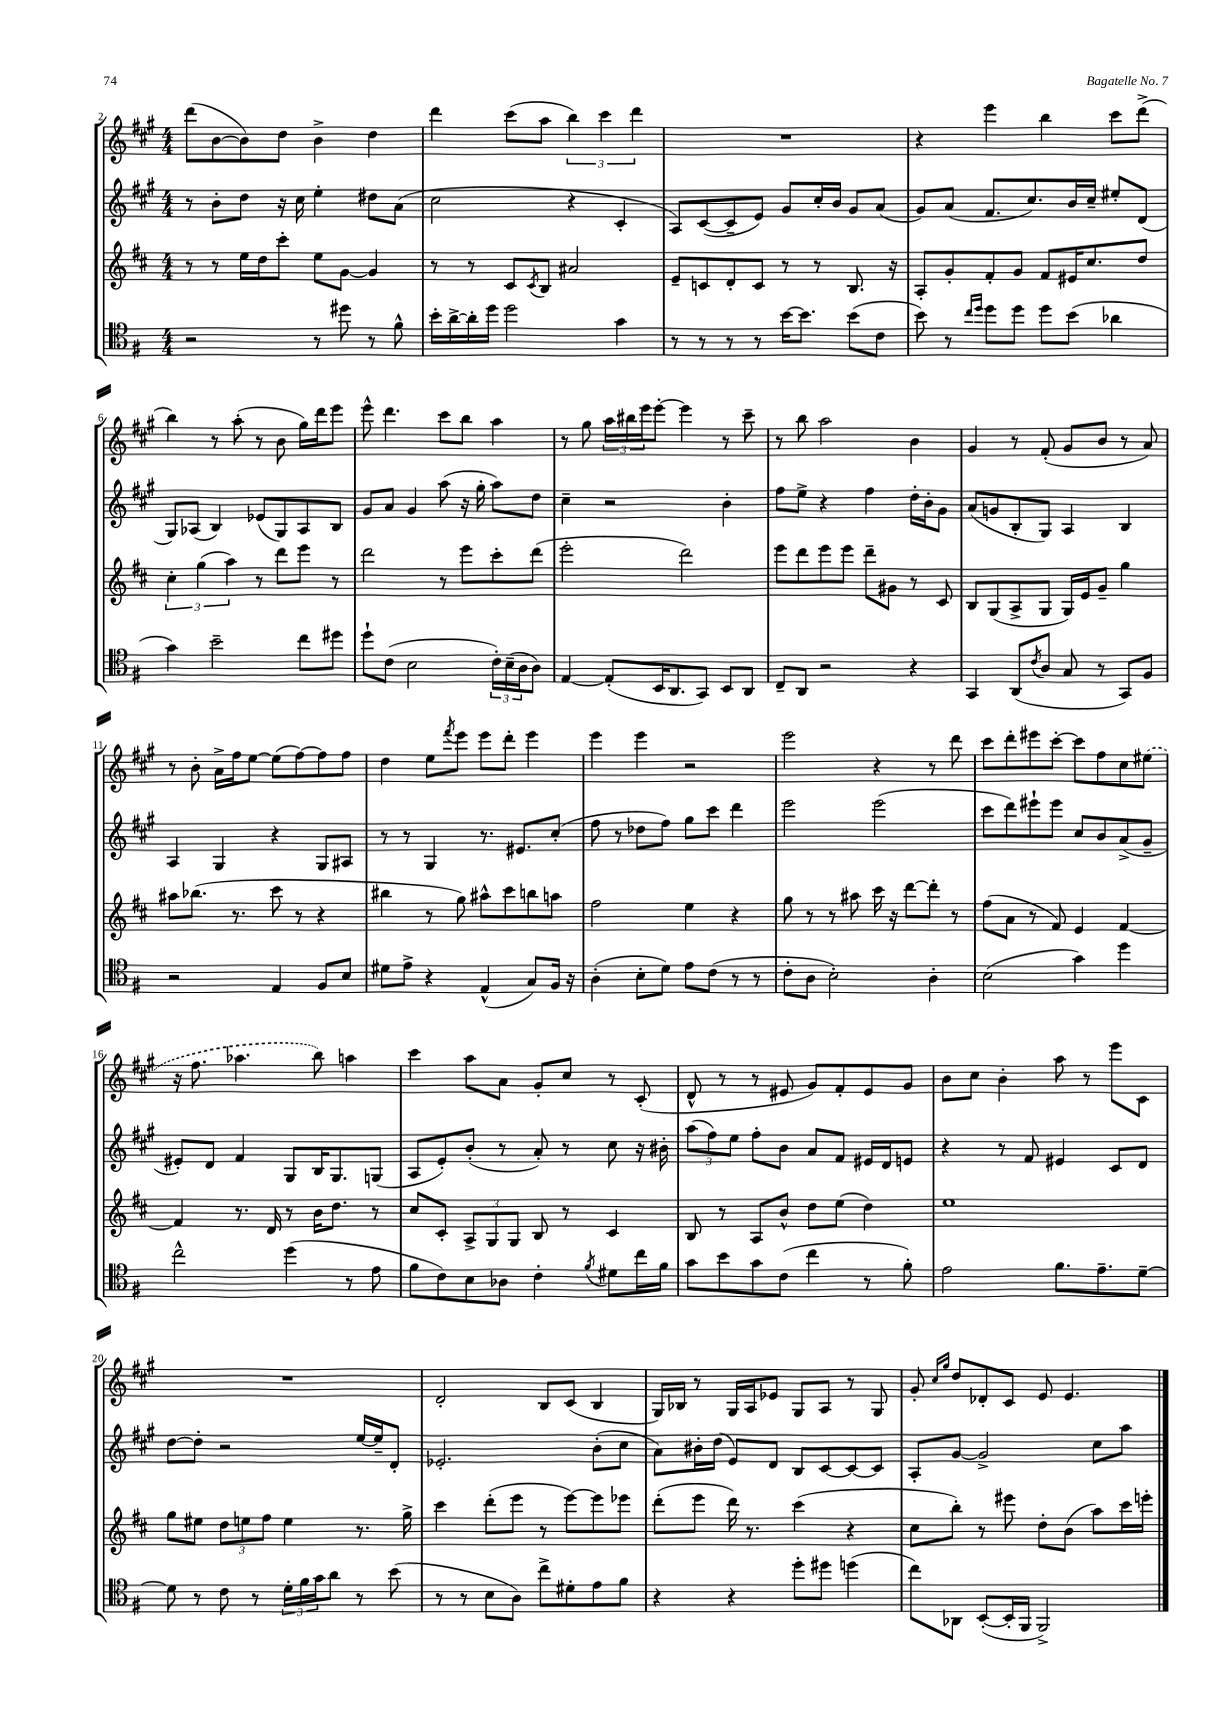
<<
\new StaffGroup <<
\new Staff = "s0" {
    \clef treble \key a \major \numericTimeSignature \time 4/4
    d'''8( b'8~ b'8) d''8 b'4-> d''4 |
    d'''4 cis'''8( a''8 \tuplet 3/2 { b''4) cis'''4 d'''4 } |
    R1 |
    r4 e'''4 b''4 cis'''8 d'''8->( |
    b''4) r8 a''8-.( r8 b'8 gis''16) d'''16 e'''8 |
    e'''8-^ d'''4. cis'''8 b''8 a''4 |
    r8 gis''8 \tuplet 3/2 { a''16 bis''16 e'''16 } e'''8~-. e'''4 r8 cis'''8-- |
    r8 b''8 a''2 b'4 |
    gis'4 r8 fis'8-.( gis'8 b'8 r8 a'8) |
    r8 b'8-. a'16-> fis''16 e''8~ e''8( fis''8~) fis''8 fis''8 |
    d''4 e''8 \acciaccatura { fis'''8 } e'''8 e'''8 d'''8-. e'''4 |
    e'''4 e'''4 r2 |
    e'''2 r4 r8 d'''8 |
    cis'''8 d'''8-. eis'''8 cis'''8~-. cis'''8 fis''8 cis''8 \once \slurDashed eis''8( |
    r16 fis''8. aes''4. b''8) a''4 |
    cis'''4 a''8 a'8 gis'8-. cis''8 r8 cis'8-.( |
    d'8-^ r8 r8 eis'8 gis'8) fis'8-. eis'8 gis'8 |
    b'8 cis''8 b'4-. a''8 r8 e'''8 cis'8 |
    R1 |
    d'2-. b8 cis'8( b4 |
    gis16) bes16 r8 gis16 a16 ees'8 gis8 a8 r8 gis8 |
    gis'8-. \grace { cis''16 gis''16 } d''8 des'8-. cis'8 e'8 e'4. \bar "|." |
}
\new Staff = "s1" {
    \clef treble \key a \major \numericTimeSignature \time 4/4
    r8 b'8-. d''8 r16 cis''16 e''4-. dis''8 a'8( |
    cis''2 r4 cis'4-. |
    a8) cis'8~( cis'8-- e'8) gis'8 cis''16-. b'16 gis'8 a'8( |
    gis'8) a'8( fis'8. cis''8.) b'16 cis''16-- eis''8-. d'8( |
    gis8) aes8( b4) ees'8( gis8) aes8 b8 |
    gis'8 a'8 gis'4 a''8( r16 gis''16-. a''8) d''8 |
    cis''4-- r2 b'4-. |
    fis''8 e''8-> r4 fis''4 d''16-. b'16-. gis'8 |
    a'8( g'8 b8-. gis8) a4 b4 |
    a4 gis4 r4 gis8 ais8 |
    r8 r8 gis4 r8. eis'8. cis''8-.( |
    fis''8 r8 des''8 fis''8) gis''8 cis'''8 d'''4 |
    e'''2 e'''2( |
    cis'''8 d'''8) eis'''8-! eis'''8 cis''8 b'8 a'8->( gis'8-- |
    eis'8-.) d'8 fis'4 gis8 b16 gis8. g8( |
    a8 e'8-.) b'8-.( r8 a'8-.) r8 cis''8 r16 bis'16-. |
    \tuplet 3/2 { a''8( fis''8) e''8 } fis''8-. b'8 a'8 fis'8 eis'16 d'16 e'8 |
    r4 r8 fis'8 eis'4 cis'8 d'8 |
    d''8~ d''8-. r2 e''16~ e''16-- d'8-. |
    ees'2.-. b'8-.( cis''8 |
    a'8) bis'16-. d''16( e'8) d'8 b8 cis'8~ cis'8~ cis'8 |
    a8-. gis'8~ gis'2-> cis''8 a''8 \bar "|." |
}
\new Staff = "s2" {
    \clef treble \key d \major \numericTimeSignature \time 4/4
    r8 r8 e''16 d''16 cis'''8-. e''8 g'8~ g'4 |
    r8 r8 cis'8 \acciaccatura { cis'8 } b8 ais'2 |
    e'8-- c'8 d'8-. c'8 r8 r8 b8. r16 |
    a8-. g'8-. fis'8-. g'8 fis'8 eis'16 cis''8. d''8 |
    \tuplet 3/2 { cis''4-. g''4( a''4) } r8 d'''8 e'''8 r8 |
    d'''2 r8 e'''8 cis'''8-. d'''8( |
    e'''2-. d'''2) |
    e'''8 d'''8 e'''8 e'''8 d'''8-- gis'8 r8 cis'8 |
    b8 g8( a8-> g8 g16) e'16 g'8-- g''4 |
    ais''8 bes''8.( r8. cis'''8 r8 r4 |
    bis''4 r8 g''8) ais''8-^ cis'''8 b''8 a''8 |
    fis''2 e''4 r4 |
    g''8 r8 r8 ais''8 cis'''16 r16 d'''8~ d'''8-. r8 |
    fis''8( a'8 r8 fis'8) e'4 fis'4~ |
    fis'4 r8. d'16 r8 b'16 d''8. r8 |
    cis''8 cis'8-. \tuplet 3/2 { a8-> g8 g8 } b8 r8 cis'4 |
    b8 r8 a8 b'8-^ d''8 e''8( d''4) |
    e''1 |
    g''8 eis''8 \tuplet 3/2 { d''8 e''8 fis''8 } e''4 r8. g''16-> |
    cis'''4 d'''8-.( e'''8 r8 e'''8~) e'''8 ees'''8 |
    d'''8-.( e'''8 d'''16) r8. cis'''4( r4 |
    cis''8 b''8-.) r8 eis'''8 d''8-. b'8( a''8) cis'''16 e'''16-. \bar "|." |
}
\new Staff = "s3" {
    \clef tenor \key g \major \numericTimeSignature \time 4/4
    r2 r8 dis''8 r8 fis'8-^ |
    b'16-. a'16~-> a'16-. d''16 d''2 g'4 |
    r8 r8 r8 r8 b'16~ b'8. b'8( c'8 |
    b'8) r8 \grace { c''16 d''16 } d''8 d''8 d''8 b'8( aes'4 |
    g'4) b'2-- c''8 dis''8 |
    d''8-! c'8( b2 \tuplet 3/2 { c'16-.) b16--( a16 } a8) |
    e4~ e8-.( b,16 a,8. g,8) b,8 a,8 |
    c8-- a,8 r2 r4 |
    g,4 a,8( \acciaccatura { c'8 } a8 g8 r8 g,8) fis8 |
    r2 e4 fis8 b8 |
    dis'8 e'8-> r4 e4-^( g8) fis16 r16 |
    a4-.( b8-. d'8) e'8 c'8( r8 r8 |
    c'8-. a8 b2-.) a4-. |
    b2( g'4) d''4 |
    c''2-^ d''4( r8 e'8 |
    fis'8 c'8) b8 aes8 c'4-. \acciaccatura { fis'8 } dis'8 c''16 fis'16 |
    g'8 b'8 g'8 c'8( c''4 r8 fis'8-.) |
    e'2 fis'8. e'8.-- d'8~-- |
    d'8 r8 c'8 r8 \tuplet 3/2 { d'16-. fis'16 g'16 } a'8 r8 b'8( |
    r8 r8 b8 a8) c''8-> dis'8-. e'8 fis'8 |
    r4 r4 d''8-. dis''8 d''4( |
    c''8) aes,8 b,8~-.( b,16-. fis,16 fis,2->) \bar "|." |
}
>>
>>
\layout { \context { \Score currentBarNumber = #2 } }
